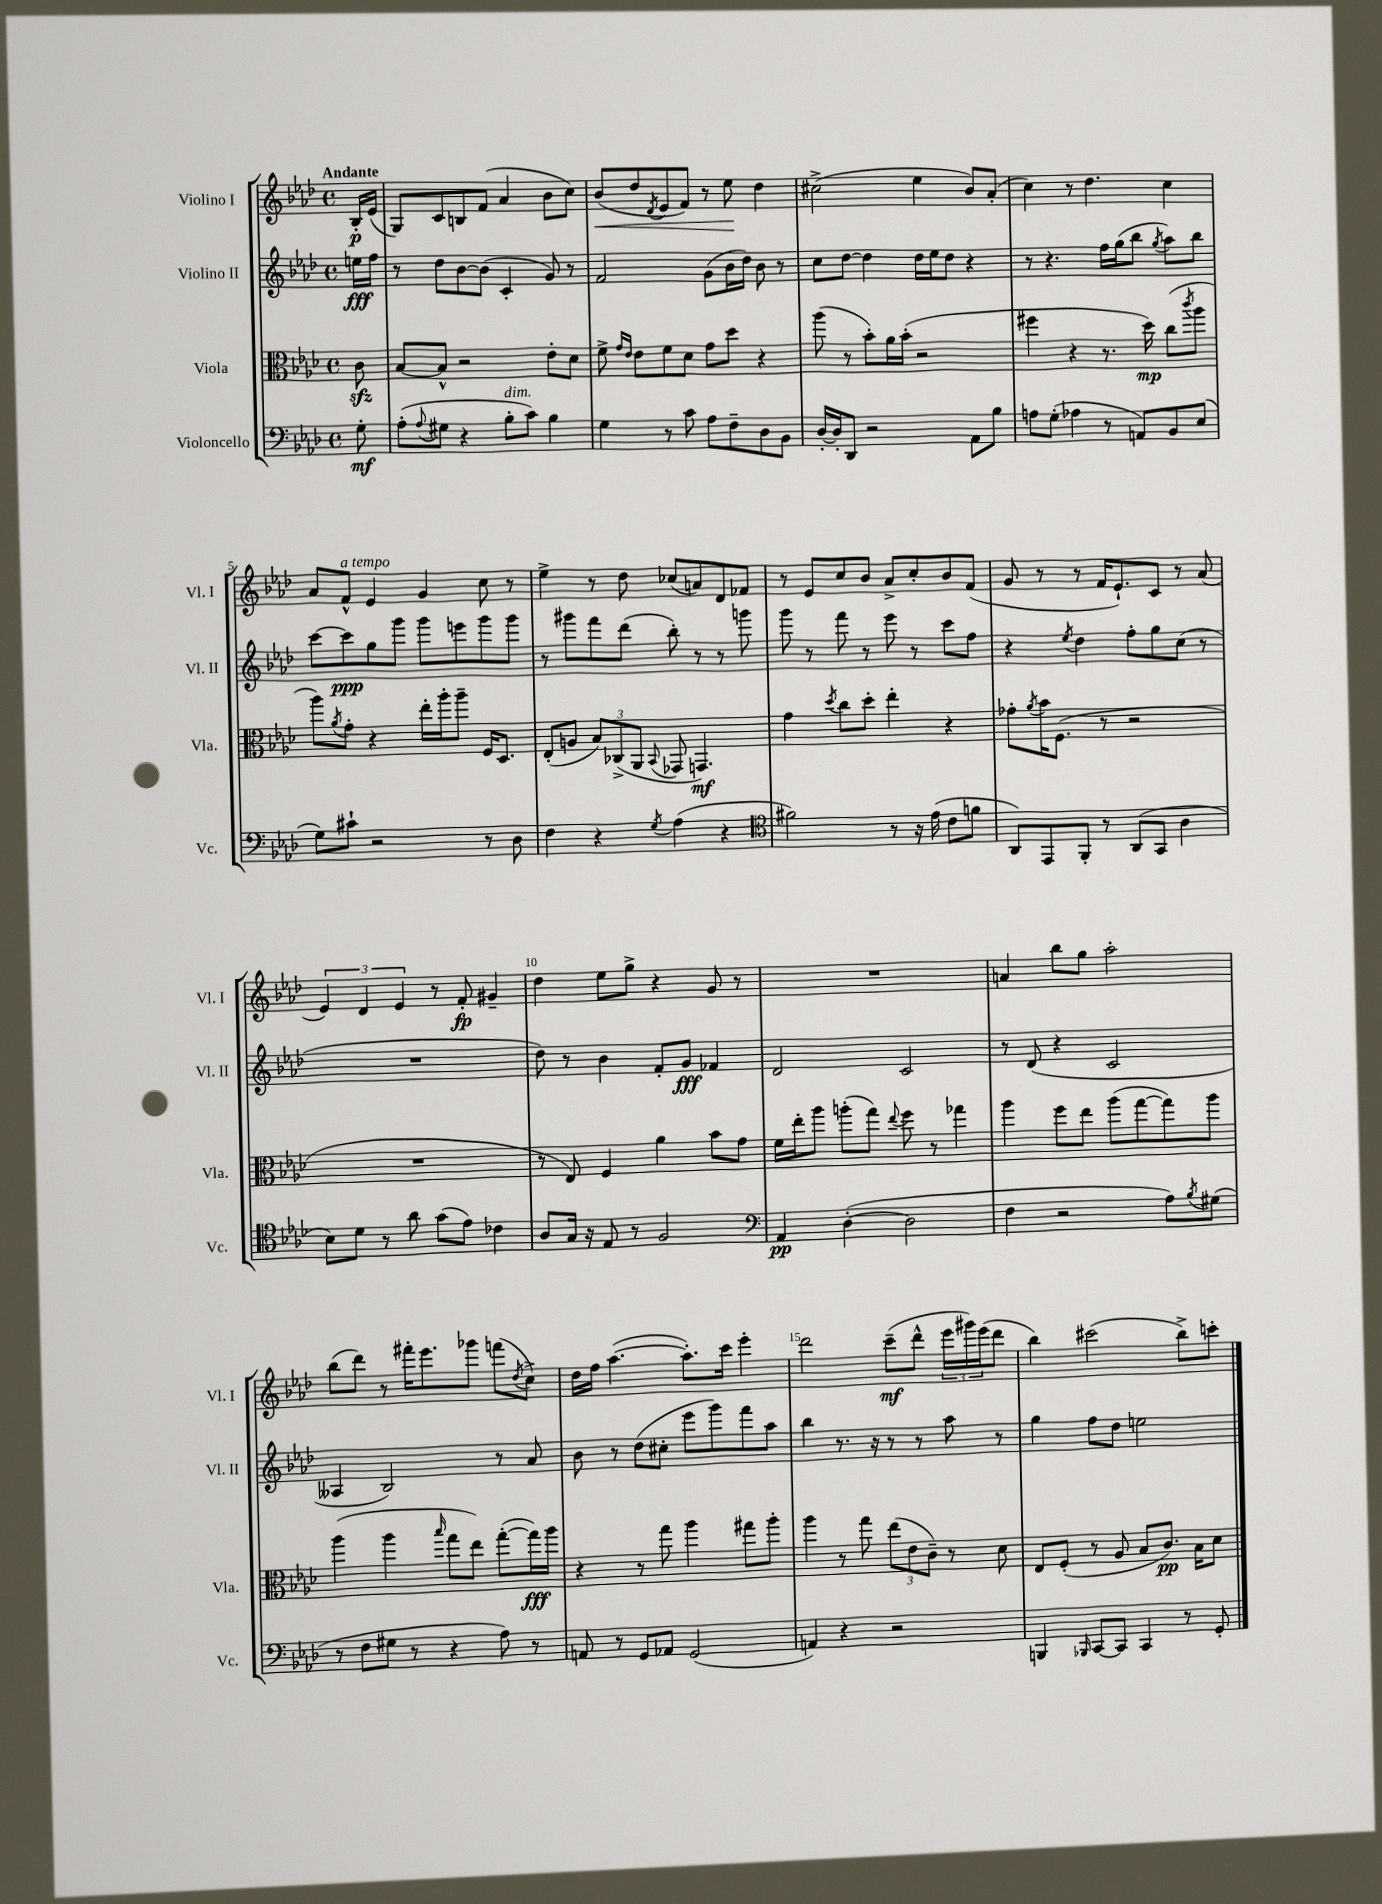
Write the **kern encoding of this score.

**kern	**dynam	**kern	**dynam	**kern	**dynam	**kern	**dynam
*part4	*part4	*part3	*part3	*part2	*part2	*part1	*part1
*staff4	*staff4	*staff3	*staff3	*staff2	*staff2	*staff1	*staff1
*I"Violoncello	*	*I"Viola	*	*I"Violino II	*	*I"Violino I	*
*I'Vc.	*	*I'Vla.	*	*I'Vl. II	*	*I'Vl. I	*
*clefF4	*	*clefC3	*	*clefG2	*	*clefG2	*
*k[b-e-a-d-]	*	*k[b-e-a-d-]	*	*k[b-e-a-d-]	*	*k[b-e-a-d-]	*
*M4/4	*	*M4/4	*	*M4/4	*	*M4/4	*
*met(c)	*	*met(c)	*	*met(c)	*	*met(c)	*
=	=	=	=	=	=	=	=
!	!	!	!	!	!	!LO:TX:a:B:t=Andante	!
8G'\	mf	8czz\	.	16een\LL	fff	16B-'/LL	p
.	.	.	.	16ff\JJ	.	(16e-/JJ	.
=1	=1	=1	=1	=1	=1	=1	=1
(8A-'\L	.	[8B-/L	.	8r	.	8G/L)	.
8qqA-/	.	.	.	.	.	.	.
8G#X\J	.	8B-^^/J]	.	8dd-\L	.	8c/	.
4r	.	2r	.	[8b-\	.	8Bn/	.
.	.	.	.	(8b-\J]	.	(8f/J	.
!LO:TX:a:i:t=dim.	!	!	!	!	!	!	!
8B-'\L	.	.	.	4c'/	.	4a-/	.
8c\J)	.	.	.	.	.	.	.
4B-\	.	8e-'\L	.	8g/)	.	8b-\L	.
.	.	8d-\J	.	8r	.	8cc\J)	.
=2	=2	=2	=2	=2	=2	=2	=2
!	!	!	!	!	!	!	!LO:HP:b
4G\	.	8f^\	.	2f/	.	(8b-/L	<
.	.	16qqg/LL	.	.	.	.	.
.	.	16qqe-/JJ	.	.	.	.	.
.	.	8e-\L	.	.	.	8dd-/	.
.	.	.	.	.	.	8qd-/	.
8r	.	8f\	.	.	.	8e-/	.
8c\	.	8d-\J	.	.	.	8f/J)	.
8A-\L	.	8g\L	.	(8g\L	.	8r	.
8F~\	.	8dd-\J	.	16b-\L	.	8ee-\	.
.	.	.	.	16dd-\JJ)	.	.	.
8D-\	.	4r	.	8b-\	.	4dd-\	[
8BB-\J	.	.	.	8r	.	.	.
=3	=3	=3	=3	=3	=3	=3	=3
[16D-'/LL	.	(8aa-\	.	8cc\L	.	(2cc#X^\	.
16D-'/J]	.	.	.	.	.	.	.
8DD-/J	.	8r	.	[8dd-\J	.	.	.
2r	.	8b-'\L)	.	4dd-\]	.	.	.
.	.	16a-\L	.	.	.	.	.
.	.	(16b-'\JJ	.	.	.	.	.
.	.	2r	.	16dd-\LL	.	4ee-\	.
.	.	.	.	16ee-\J	.	.	.
.	.	.	.	8dd-\J	.	.	.
8AA-\L	.	.	.	4r	.	8b-/L)	.
8B-\J	.	.	.	.	.	(8a-'/J	.
=4	=4	=4	=4	=4	=4	=4	=4
8An\L	.	4ff#X\	.	8r	.	4cc\)	.
(8G'\J	.	.	.	4.r	.	.	.
4A-X\	.	4r	.	.	.	8r	.
.	.	.	.	.	.	4.dd-\	.
8r	.	8.r	.	16ff\LL	.	.	.
.	.	.	.	(16gg\J	.	.	.
8AAn/L)	.	.	.	8bb-\J	.	.	.
.	.	16dd-\)	mp	.	.	.	.
.	.	.	.	8qgg/	.	.	.
8BB-/	.	(8cc\L	.	8aa-\L)	.	4cc\	.
.	.	8qccc/	.	.	.	.	.
(8E-/J	.	8aa-\J	.	8bb-\J	.	.	.
!!LO:LB:g=z
=5	=5	=5	=5	=5	=5	=5	=5
8G\L)	.	8aa-\L)	.	[8ccc\L	.	8a-/L	.
.	.	8qa-/	.	.	.	.	.
!	!	!	!	!	!	!LO:TX:a:i:t=a tempo	!
8c#X`\J	.	8g'\J	.	8ccc\]	ppp	8f^^/J	.
2r	.	4r	.	8gg\	.	4e-/	.
.	.	.	.	8ggg\J	.	.	.
.	.	16ee-'\LL	.	8ggg\L	.	4g/	.
.	.	16aa-'\J	.	.	.	.	.
.	.	8aa-~\J	.	8eeen\	.	.	.
8r	.	16F/KL	.	8ggg\	.	8cc\	.
.	.	8.D-/J	.	.	.	.	.
8D-\	.	.	.	8ggg\J	.	8r	.
=6	=6	=6	=6	=6	=6	=6	=6
4F\	.	(8E-'/L	.	8r	.	4ee-^\	.
.	.	8An/J	.	8ggg#X\L	.	.	.
4r	.	12B-/L)	.	8fff\	.	8r	.
.	.	(12C-X^/	.	.	.	.	.
.	.	.	.	(8ddd-\J	.	8dd-\	.
.	.	12AA-/J	.	.	.	.	.
8qG/	.	8qqBB-/	.	.	.	.	.
(4A-\	.	8GG-X/	.	8bb-'\)	.	(8cc-X/L	.
.	.	4.GGn/)	mf	8r	.	8an/)	.
4r	.	.	.	8r	.	8d-/	.
.	.	.	.	8gggn\	.	8f-X/J	.
=7	=7	=7	=7	=7	=7	=7	=7
*clefC4	*	*	*	*	*	*	*
2f#X\)	.	4g\	.	8ggg\	.	8r	.
.	.	.	.	8r	.	8e-/L	.
.	.	8qdd-/	.	.	.	.	.
.	.	8cc\L	.	8fff\	.	8cc/	.
.	.	8dd-'\J	.	8r	.	8b-/J	.
8r	.	4ee-'\	.	8eee-\	.	8a-^/L	.
16r	.	.	.	8r	.	8cc'/	.
(16e-\	.	.	.	.	.	.	.
8c\L	.	4r	.	8ccc\L	.	8b-/	.
8fn\J	.	.	.	8ff\J	.	(8f/J	.
=8	=8	=8	=8	=8	=8	=8	=8
8AA-/L)	.	8g-X'\L	.	4r	.	8g/	.
.	.	8qa-/	.	.	.	.	.
8EE-/	.	16b-\K	.	.	.	8r	.
.	.	(8.F\J	.	.	.	.	.
.	.	.	.	8qee-/	.	.	.
8FF'/J	.	.	.	4dd-\	.	8r	.
8r	.	8r	.	.	.	16f/KL	.
.	.	.	.	.	.	8.e-`/)	.
(8AA-/L	.	2r	.	8ff'\L	.	.	.
8GG/J	.	.	.	8gg\	.	8c/J	.
4A-\	.	.	.	(8cc\J	.	8r	.
.	.	.	.	8r	.	(8a-/	.
!!LO:LB:g=z
=9	=9	=9	=9	=9	=9	=9	=9
8B-\L)	.	1r	.	1r	.	6e-/)	.
8d-\J	.	.	.	.	.	.	.
.	.	.	.	.	.	6d-/	.
8r	.	.	.	.	.	.	.
.	.	.	.	.	.	6e-/	.
8a-\	.	.	.	.	.	.	.
(8g\L	.	.	.	.	.	8r	.
8e-\J)	.	.	.	.	.	8f'/	fp
4c-X\	.	.	.	.	.	4g#X~/	.
=10	=10	=10	=10	=10	=10	=10	=10
8A-/L	.	8r	.	8dd-\)	.	4dd-\	.
16G/Jk	.	8E-/)	.	8r	.	.	.
16r	.	.	.	.	.	.	.
8E-/	.	4F/	.	4b-\	.	8ee-\L	.
8r	.	.	.	.	.	8gg^\J	.
2F/	.	4a-\	.	8f'/L	.	4r	.
.	.	.	.	8g/J	fff	.	.
.	.	8b-\L	.	4f-X/	.	8g/	.
.	.	8g\J	.	.	.	8r	.
=11	=11	=11	=11	=11	=11	=11	=11
*clefF4	*	*	*	*	*	*	*
4AA-/	pp	16f\LL	.	2d-/	.	1r	.
.	.	16ee-'\J	.	.	.	.	.
.	.	8aa-\J	.	.	.	.	.
([4D-'\	.	(8aan'\L	.	.	.	.	.
.	.	8gg\J)	.	.	.	.	.
.	.	8qqee-/	.	.	.	.	.
2D-\]	.	8ff\	.	2c/	.	.	.
.	.	8r	.	.	.	.	.
.	.	4gg-X\	.	.	.	.	.
=12	=12	=12	=12	=12	=12	=12	=12
4F\	.	4aa-\	.	8r	.	4an/	.
.	.	.	.	(8d-/	.	.	.
2r	.	8ff\L	.	4r	.	8bb-\L	.
.	.	8ee-\J	.	.	.	8gg\J	.
.	.	(8aa-\L	.	2c/	.	2aa-'\	.
.	.	[8gg\	.	.	.	.	.
8A-\L)	.	8gg\])	.	.	.	.	.
8qB-/	.	.	.	.	.	.	.
(8G#X\J	.	8aa-\J	.	.	.	.	.
!!LO:LB:g=z
=13	=13	=13	=13	=13	=13	=13	=13
8r	.	(4aa-\	.	4A--X/	.	(8bb-\L	.
8F\L	.	.	.	.	.	8ddd-\J)	.
8G#X\J	.	4aa-\	.	2B-/)	.	8r	.
8r	.	.	.	.	.	16fff#X'\KL	.
.	.	.	.	.	.	8.eee-\	.
.	.	16qqbb-/	.	.	.	.	.
4r	.	8gg\L	.	.	.	.	.
.	.	8ee-\J)	.	.	.	8ggg-X\J	.
8A-\)	.	([8gg'\L	.	8r	.	(8fffn\L	.
.	.	.	.	.	.	8qdd-/	.
8r	.	16gg\L])	fff	8a-/	.	8cc^\J)	.
.	.	16aa-\JJ	.	.	.	.	.
=14	=14	=14	=14	=14	=14	=14	=14
8AAn/	.	4r	.	8b-\	.	16dd-\LL	.
.	.	.	.	.	.	16ff\JJ	.
8r	.	.	.	8r	.	([4.aa-\	.
8GG/L	.	8r	.	(8dd-\L	.	.	.
8AA-X/J	.	8gg\	.	8cc#X'\J	.	.	.
(2GG/	.	4aa-\	.	8eee-\L	.	8.aa-'\L])	.
.	.	.	.	8ggg\)	.	.	.
.	.	.	.	.	.	16ccc\Jk	.
.	.	8gg#X\L	.	8fff\	.	4eee-'\	.
.	.	8aa-'\J	.	8aa-\J	.	.	.
=15	=15	=15	=15	=15	=15	=15	=15
4AAn/)	.	4aa-\	.	4bb-\	.	2ddd-\	.
4r	.	8r	.	8.r	.	.	.
.	.	8gg\	.	.	.	.	.
.	.	.	.	16r	.	.	.
2r	.	(12ee-\L	.	8r	.	(8ccc~\L	mf
.	.	12e-\	.	.	.	.	.
.	.	.	.	8r	.	8ddd-^^\J	.
.	.	12c~\J)	.	.	.	.	.
.	.	8r	.	8aa-\	.	24eee-\LL	.
.	.	.	.	.	.	24ggg#X\)	.
.	.	.	.	.	.	(24eee-\J	.
.	.	8d-\	.	8r	.	8ddd-\J	.
=16	=16	=16	=16	=16	=16	=16	=16
4BBBn/	.	8E-/L	.	4gg\	.	4bb-\)	.
.	.	(8F'/J	.	.	.	.	.
16qqBBB-X/	.	.	.	.	.	.	.
[8CC/L	.	8r	.	8ff\L	.	(2ccc#X\	.
8CC/J]	.	8A-/	.	8dd-\J	.	.	.
4CC/	.	8B-/L	.	2een\	.	.	.
.	.	8.c/J)	pp	.	.	.	.
8r	.	.	.	.	.	8bb-^\L)	.
.	.	16B-\KL	.	.	.	.	.
8GG'/	.	8d-\J	.	.	.	8cccn'\J	.
==	==	==	==	==	==	==	==
*-	*-	*-	*-	*-	*-	*-	*-
